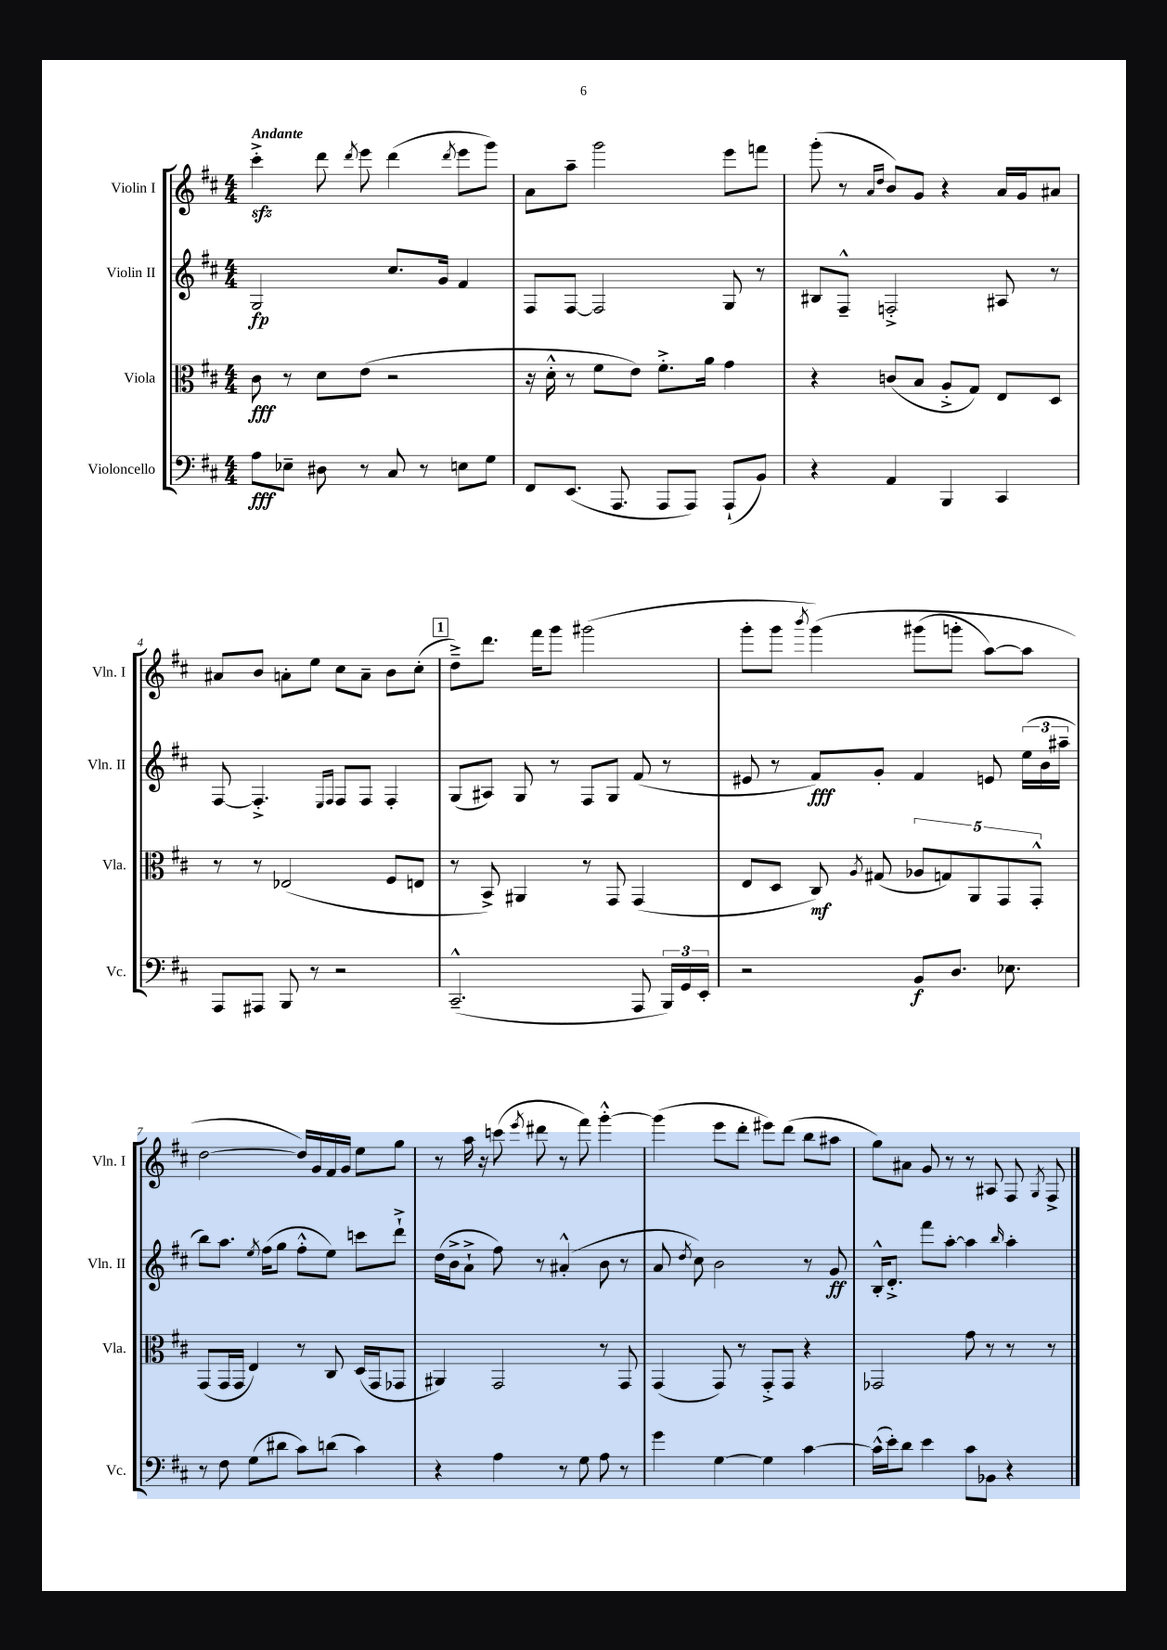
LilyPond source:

<<
\new StaffGroup <<
\new Staff = "s0" \with { instrumentName = "Violin I" shortInstrumentName = "Vln. I" } {
    \clef treble \key d \major \numericTimeSignature \time 4/4 \tempo "Andante"
    \autoBeamOff cis'''4-.->\sfz d'''8 \acciaccatura { d'''8 } e'''8 d'''4( \acciaccatura { d'''8 } e'''8[ g'''8]) |
    a'8[ a''8]-- g'''2 e'''8[ f'''8] |
    g'''8-.( r8 \grace { a'16[ d''16] } b'8[) g'8] r4 a'16[ g'16 ais'8] |
    ais'8[ b'8] a'8[-. e''8] cis''8[ a'8]-- b'8[ cis''8]-.( |
    \mark \markup { \box "1" } d''8[--->) d'''8.] fis'''16[ g'''8] gis'''2( |
    g'''8[-. g'''8] \acciaccatura { b'''8 } g'''4)\( gis'''8[( g'''8]-. a''8[~) a''8] |
    d''2~ d''16[\) g'16 fis'16 g'16] e''8[ g''8] |
    r8 a''16 r16 c'''8( \acciaccatura { e'''8 } dis'''8 r8 fis'''8) g'''4~-.-^ |
    g'''4( e'''8[ d'''8]-. eis'''8[) d'''8]( b''8[ ais''8] |
    g''8[) ais'8] g'8 r8 r8 ais8 fis8 \acciaccatura { g8 } fis8-> \bar "|." |
}
\new Staff = "s1" \with { instrumentName = "Violin II" shortInstrumentName = "Vln. II" } {
    \clef treble \key d \major \numericTimeSignature \time 4/4
    \autoBeamOff g2\fp cis''8.[ g'16] fis'4 |
    fis8[ fis8]~ fis2 g8 r8 |
    bis8[ fis8]---^ f2-.-> ais8 r8 |
    fis8~ fis4.-.-> \grace { e16[ fis16] } fis8[ fis8] fis4-. |
    \mark \markup { \box "1" } g8[( ais8]) g8 r8 fis8[ g8] fis'8( r8 |
    eis'8 r8 fis'8[\fff) g'8]-. fis'4 e'8 \tuplet 3/2 { e''16[( b'16 ais''16]-- } |
    b''8[) a''8.] \acciaccatura { e''8 } fis''16[( g''8] fis''8[-.-^ e''8]) c'''8[ d'''8]-!-> |
    d''16[( b'16-> a'8]-!-> fis''8) r8 ais'4-.-^( b'8 r8 |
    a'8 \acciaccatura { d''8 } cis''8) b'2 r8 g'8\ff |
    b16[-.-^ d'8.]-.-> fis'''8[ a''8]~-. a''4 \grace { b''16 } a''4-. \bar "|." |
}
\new Staff = "s2" \with { instrumentName = "Viola" shortInstrumentName = "Vla." } {
    \clef alto \key d \major \numericTimeSignature \time 4/4
    \autoBeamOff cis'8\fff r8 d'8[ e'8]( r2 |
    r16 d'16-.-^ r8 fis'8[ e'8]) fis'8.[-.-> a'16] g'4 |
    r4 c'8[( b8] a8[-.-> g8]) e8[ d8] |
    r8 r8 ees2( fis8[ e8] |
    \mark \markup { \box "1" } r8 b,8->) ais,4 r8 g,8 g,4( |
    e8[ d8] cis8\mf) \acciaccatura { a8 } gis8( \tuplet 5/4 { aes8[ g8) a,8 g,8 g,8]-.-^ } |
    g,8[( g,16 g,16] e4) r8 cis8 d16[( g,16 ges,8] |
    ais,4) g,2 r8 g,8 |
    g,4( g,8) r8 g,8[-.-> g,8] r4 |
    ges,2 g'8 r8 r8 r8 \bar "|." |
}
\new Staff = "s3" \with { instrumentName = "Violoncello" shortInstrumentName = "Vc." } {
    \clef bass \key d \major \numericTimeSignature \time 4/4
    \autoBeamOff a8[\fff ees8]-- dis8 r8 cis8 r8 e8[ g8] |
    fis,8[ e,8.]( a,,8. a,,8[ a,,8]) a,,8[-!( b,8]) |
    r4 a,4 b,,4 cis,4 |
    a,,8[ ais,,8] b,,8 r8 r2 |
    \mark \markup { \box "1" } cis,2.---^( a,,8 \tuplet 3/2 { b,,16[) g,16 e,16]-. } |
    r2 b,8[\f d8.] ees8. |
    r8 fis8 g8[( dis'8] cis'8[) d'8]( cis'4) |
    r4 a4 r8 g8 a8 r8 |
    g'4 g4~ g4 cis'4~ |
    cis'16[-^( e'16-.) d'8] e'4 cis'8[ bes,8] r4 \bar "|." |
}
>>
>>
